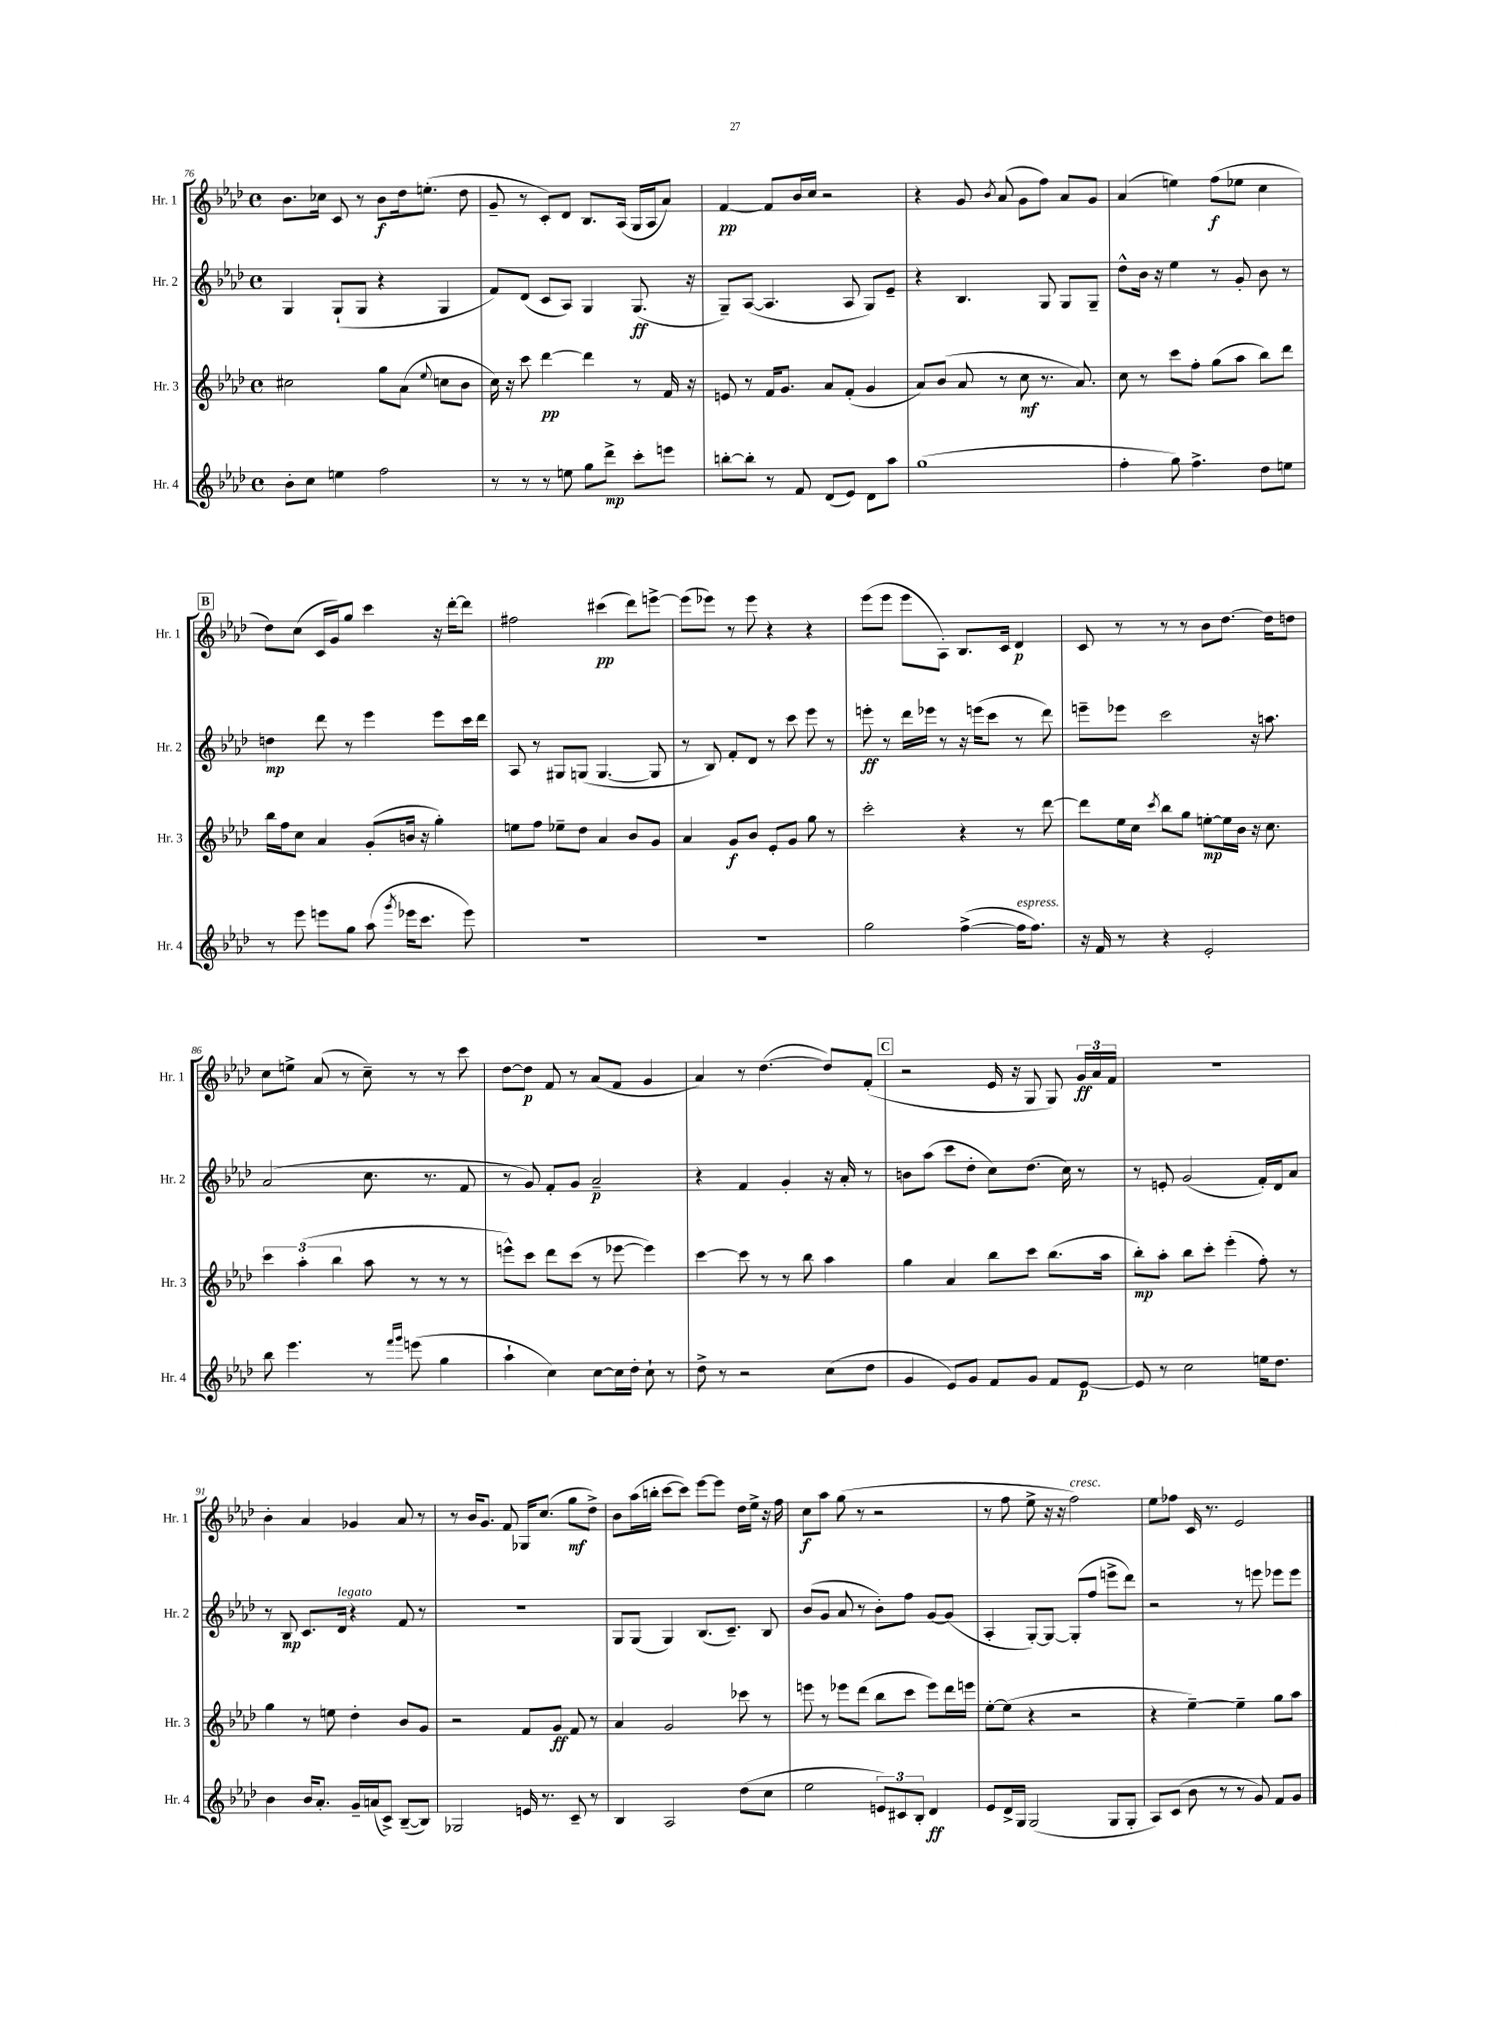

**kern	**kern	**kern	**kern
*staff4	*staff3	*staff2	*staff1
*clefG2	*clefG2	*clefG2	*clefG2
*k[b-e-a-d-]	*k[b-e-a-d-]	*k[b-e-a-d-]	*k[b-e-a-d-]
*M4/4	*M4/4	*M4/4	*M4/4
*met(c)	*met(c)	*met(c)	*met(c)
8b-'	2cc#	4G	8.b-
8cc	.	.	.
.	.	.	16cc-
4ee	.	(8G`	8c
.	.	8G	8r
2ff	8gg	4r	8b-
.	(8a-	.	16dd-
.	.	.	(8.ee'
.	8qqee-	.	.
.	8cc	4G	.
.	8b-	.	8dd-
=	=	=	=
8r	16cc)	8f)	8g~
.	16r	.	.
8r	8ccc	(8d-	8r
8r	[4ddd-	8c	8c')
8ee	.	8A-)	8d-
8gg	4ddd-]	4G	8.B-
8ddd-^	.	.	.
.	.	.	(16A-
8ccc'	8r	(8.G	16G
.	.	.	16A-
8eee	16f	.	8a-)
.	16r	16r	.
=	=	=	=
[8bb'	8e	8G~)	[4f
8bb']	8r	([8A-	.
8r	16f	4.A-]	8f]
.	8.g	.	.
8f	.	.	16b-
.	.	.	16cc
(8d-	8a-	.	2r
8e-)	(8f'	8A-	.
8d-	4g	8G)	.
8aa-	.	8e-~	.
=	=	=	=
(1gg	8a-)	4r	4r
.	(8b-	.	.
.	8a-	4.B-	8g
.	.	.	8qb-
.	8r	.	(8a-
.	8cc	.	8g
.	8.r	8G	8ff)
.	.	8G	8a-
.	8.a-)	.	.
.	.	8G~	8g
=	=	=	=
4ff'	8cc	8dd-^^	(4a-
.	8r	16b-	.
.	.	16r	.
8gg)	8ccc	4ee-	4ee)
4.ff^	8ff'	.	.
.	(8gg	8r	(8ff
.	8aa-	8g'	8ee-
8dd-	8bb-)	8b-	4cc
8ee	8ddd-	8r	.
=	=	=	=
8r	16bb-	4dd	8dd-)
.	16ff	.	.
8eee-	8cc	.	(8cc
8eee	4a-	8ddd-	16c
.	.	.	16g)
8gg	.	8r	8gg
(8aa-	(8g'	4eee-	4ccc
8qggg	.	.	.
16eee-	16b	.	.
8.ccc	16r	.	.
.	4gg')	8eee-	16r
.	.	.	[16ddd-'
8eee-)	.	16ccc	8ddd-]
.	.	16ddd-	.
=	=	=	=
1r	8ee	8A-	2ff#
.	8ff	8r	.
.	8ee-~	8G#	.
.	8dd-	(8G	.
.	4a-	[4.G	(4ccc#
.	8b-	.	8ddd-)
.	8g	8G]	[8eee^
=	=	=	=
1r	4a-	8r	(8eee]
.	.	8B-)	8eee-)
.	8g	8f'	8r
.	8b-	8d-	8eee-
.	8e-'	8r	4r
.	8g	8ccc	.
.	8gg	8eee-	4r
.	8r	8r	.
=	=	=	=
2gg	2ccc'	8eee'	(8eee-
.	.	8r	8eee-
.	.	16ddd-	8eee-
.	.	16eee-	.
.	.	8r	8A-')
([4ff^	4r	16r	8.B-
.	.	(16eee	.
.	.	8ccc	.
.	.	.	16c
16ff]	8r	8r	4d-
8.ff)	.	.	.
.	[8ddd-	8ddd-)	.
=	=	=	=
16r	8ddd-]	8eee~	8c
16f	.	.	.
8r	16ee-	8eee-	8r
.	16cc	.	.
.	8qccc	.	.
4r	8bb-	2ccc	8r
.	8gg	.	8r
2e-'	[8ee'	.	8b-
.	16ee]	.	[8.dd-
.	16b-	.	.
.	16r	16r	.
.	8.cc	8.aa	16dd-]
.	.	.	8dd
=	=	=	=
8bb-	6ccc	(2a-	8cc
4.eee-	.	.	8ee^
.	(6aa-'	.	.
.	.	.	(8a-
.	6bb-	.	.
.	.	.	8r
8r	8aa-	8.cc	8cc~)
16qqfff	.	.	.
16qqggg	.	.	.
(8eee	8r	.	8r
.	.	8.r	.
4gg	8r	.	8r
.	8r	8f	8ccc
=	=	=	=
4aa-`	8eee^^)	8r	[8dd-
.	8ccc	8g)	8dd-]
4cc)	8ddd-	8f'	8f
.	(8ccc	8g	8r
[8cc	8r	2a-~	(8a-
16cc]	[8eee-	.	8f
16dd-'	.	.	.
8cc`	4eee-])	.	4g
8r	.	.	.
=	=	=	=
8dd-^	[4ccc	4r	4a-)
8r	.	.	.
2r	8ccc]	4f	8r
.	8r	.	([4.dd-
.	8r	4g'	.
.	8bb-	.	.
(8cc	4aa-	16r	8dd-])
.	.	16a-'	.
8dd-	.	8r	(8f'
=	=	=	=
4g	4gg	8b	2r
.	.	(8aa-	.
8e-)	4a-	8ccc	.
8g	.	8dd-'	.
8f	8bb-	8cc)	16e-
.	.	.	16r
8g	8ccc	(8.dd-	8G
8f	(8.bb-	.	8G)
.	.	16cc)	.
[8e-	.	8r	24g
.	.	.	24a-
.	16aa-	.	.
.	.	.	24f
=	=	=	=
8e-]	8bb-')	8r	1r
8r	8aa-'	8e'	.
2cc	8bb-	(2g	.
.	8ccc'	.	.
.	(4eee-'	.	.
16ee	8ff')	16f')	.
8.dd-	.	16d-	.
.	8r	8a-	.
=	=	=	=
4b-	4gg	8r	4b-'
.	.	8B-	.
16b-	8r	8.c	4a-
8.a-'	.	.	.
.	8ee	.	.
.	.	16d-	.
16g~	4dd-'	4r	4g-
(16a	.	.	.
8c^)	.	.	.
([8B-~	8b-	8f	8a-
8B-])	8g	8r	8r
=	=	=	=
2G-	2r	1r	8r
.	.	.	16b-
.	.	.	8.g
.	.	.	8f
16e	8f	.	16G-
8.r	.	.	(8.cc
.	8g	.	.
8c~	8f	.	8gg
8r	8r	.	8dd-^)
=	=	=	=
4B-	4a-	8G	8b-
.	.	(8G	(16aa-
.	.	.	16bb'
2A-	2g	4G)	[8ccc
.	.	.	8ccc])
.	.	(8.B-	[8eee-
.	.	.	8eee-]
.	.	8.c~)	.
(8dd-	8ccc-	.	16dd-
.	.	.	16ee-^
8cc	8r	8B-	16r
.	.	.	16ff
=	=	=	=
2ee-	8eee	(8b-	8cc
.	8r	8g	8aa-
.	8eee-	8a-	(8gg
.	(8ddd-	8r	8r
12e)	8bb-	8b-')	2r
12c#	.	.	.
.	8ccc	8ff	.
12B-'	.	.	.
4d-	8eee-)	[8g	.
.	16ddd-	(8g]	.
.	16eee	.	.
=	=	=	=
8e-	[8ee-'	4A-'	8r
16d-^	(8ee-]	.	8ff
16G	.	.	.
(2G	4r	[8G')	8ee-^
.	.	8G_	16r
.	.	.	16r
.	2r	(8G']	2ff)
.	.	8ff	.
8G	.	8eee^	.
8G'	.	8ddd-)	.
=	=	=	=
8A-)	4r	2r	8ee-
(8c	.	.	8ff-
8b-	[4ee-~)	.	16c
.	.	.	8.r
8r	.	.	.
8r	4ee-~]	8r	2e-
8g)	.	8eee	.
8f	8gg	8eee-	.
8g	8aa-	8eee-	.
==	==	==	==
*-	*-	*-	*-
